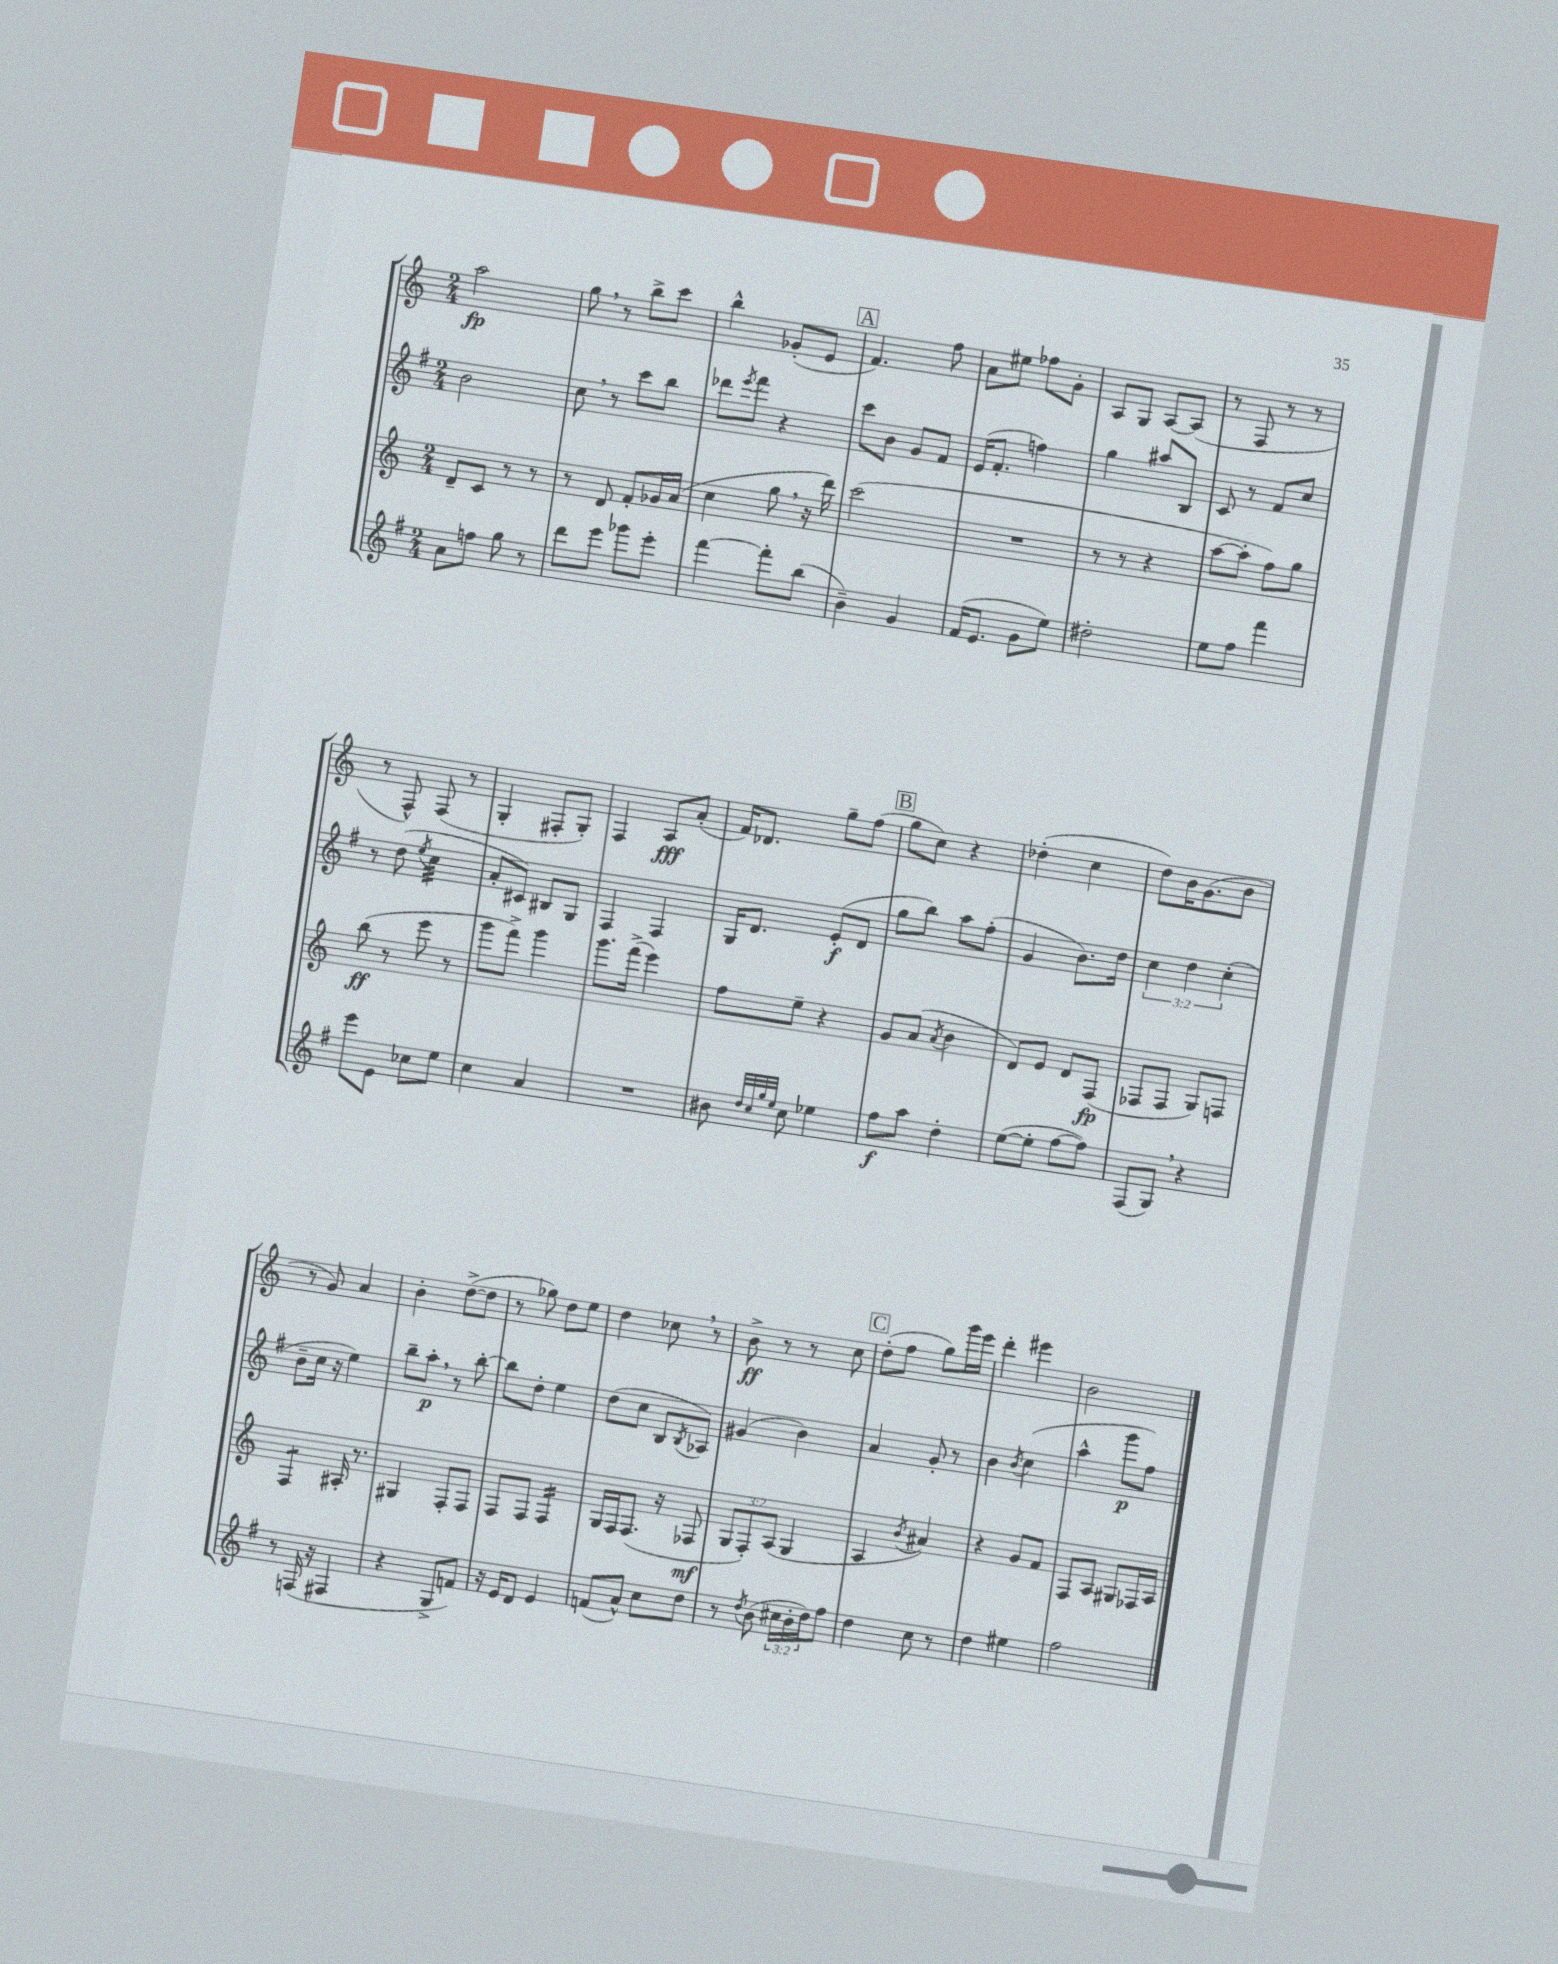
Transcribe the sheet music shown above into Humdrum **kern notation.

**kern	**kern	**kern	**kern
*staff4	*staff3	*staff2	*staff1
*clefG2	*clefG2	*clefG2	*clefG2
*k[f#]	*k[]	*k[f#]	*k[]
*M2/4	*M2/4	*M2/4	*M2/4
8a	8d~	2b	2aa
8ff	8c	.	.
8gg	8r	.	.
8r	8r	.	.
=	=	=	=
8ddd	8r	8cc	8gg
8eee	8d	8r	8r
8ggg-	8f'	8ccc	8bb^
8eee'	16g-	8bb	8ccc
.	(16a	.	.
=	=	=	=
[4fff#	4cc	8ddd-	4bb^^
.	.	8qeee	.
.	.	8fff#	.
8fff#']	8gg	4r	(8g-'
(8bb	16r	.	8e
.	16ddd)	.	.
=	=	=	=
4b~)	(2ccc	8ccc	4.f)
.	.	8b	.
4g	.	8g	.
.	.	8f#	8ff
=	=	=	=
(16f#	2r	(16e	8a
8.e	.	8.f#'	.
.	.	.	8ee#
8g	.	4ff)	8ff-
8ee)	.	.	8g'
=	=	=	=
2dd#'	8r	4gg	8A
.	8r	.	8G
.	4r	8aa#	[8A
.	.	8B	(8A]
=	=	=	=
8ee	[8aa	8c	8r
8ff#	8aa']	8r	8F
4fff#	8ff)	8f#	8r
.	8gg	8cc	8r
=	=	=	=
8eee	(8bb	8r	8r
8e	8r	(8dd	8F^^)
.	.	8qee	.
8cc-	8eee	4cc	(8F
8ee	8r	.	8r
=	=	=	=
4cc	8ggg	8a'	4G'
.	8fff^)	8c#)	.
4a	4ggg	8B#	8F#'
.	.	8G	8G')
=	=	=	=
2r	8.ggg	4F#	4F
.	(16fff^	.	.
.	4eee)	4F#	8A
.	.	.	(8a'
=	=	=	=
8b#	8ff	16G	16f)
.	.	8.d	8.d-
32qqdd	.	.	.
32qqcc	.	.	.
32qqgg	.	.	.
32qqee	.	.	.
8cc	8ee~	.	.
4ee-	4r	(8e'	8gg~
.	.	8d	(8ff
=	=	=	=
8ff#	8g	8gg	8gg
8aa	(8a	8bb)	8cc)
.	8qa	.	.
4dd'	4b	8aa	4r
.	.	(8ff#'	.
=	=	=	=
([8ee	8d)	4g	(4dd-'
8ee']	8e	.	.
[8ff#	8d	8.b)	4cc
8ff#])	(8F	.	.
.	.	16dd	.
=	=	=	=
(8F#	8F-	6cc	8dd)
8G)	8F-	.	16b
.	.	6dd	.
.	.	.	(8.g
4r	8G)	.	.
.	.	(6cc'	.
.	8F	.	8b
=	=	=	=
8r	4F	8b~	8r
(16F	.	16cc	8g)
16r	.	16r	.
4F#	16A#'	4ee)	4a
.	8.r	.	.
=	=	=	=
4r	4G#	8bb~	4b'
.	.	8aa'	.
8G^	8F'	8r	([8dd^
8f)	8F	[8bb'	8dd]
=	=	=	=
16r	8F	8bb]	8r
16e	.	.	.
8d	8F	8dd'	8gg-)
4e	4F	4ee	8dd
.	.	.	8ee
=	=	=	=
(8f	16G	(8dd	4dd
.	16F	.	.
8a^^)	(8.F	8cc	.
8cc	.	8B	8cc-
.	16r	.	.
.	.	8qB	.
8dd	8F-	8A-)	8r
=	=	=	=
8r	12G	(4g#	8b^
.	12F')	.	.
8qdd	.	.	.
(8b	.	.	8r
.	(12A	.	.
24cc#	4G	4b)	8r
24b'	.	.	.
24dd)	.	.	.
8ff#	.	.	8cc
=	=	=	=
4dd	4A	4a	(8dd'
.	.	.	8ff
.	8qb	.	.
8cc	4a#)	8g'	8gg)
8r	.	8r	16ggg
.	.	.	16eee
=	=	=	=
4dd	4r	4b	4ddd'
.	.	8qb	.
4ee#	8g	(4cc	4eee#
.	8f	.	.
=	=	=	=
2ff#	8F	4aa^^	2b
.	8A	.	.
.	8G#	8ggg	.
.	16F-	8ff#)	.
.	16A	.	.
==	==	==	==
*-	*-	*-	*-
